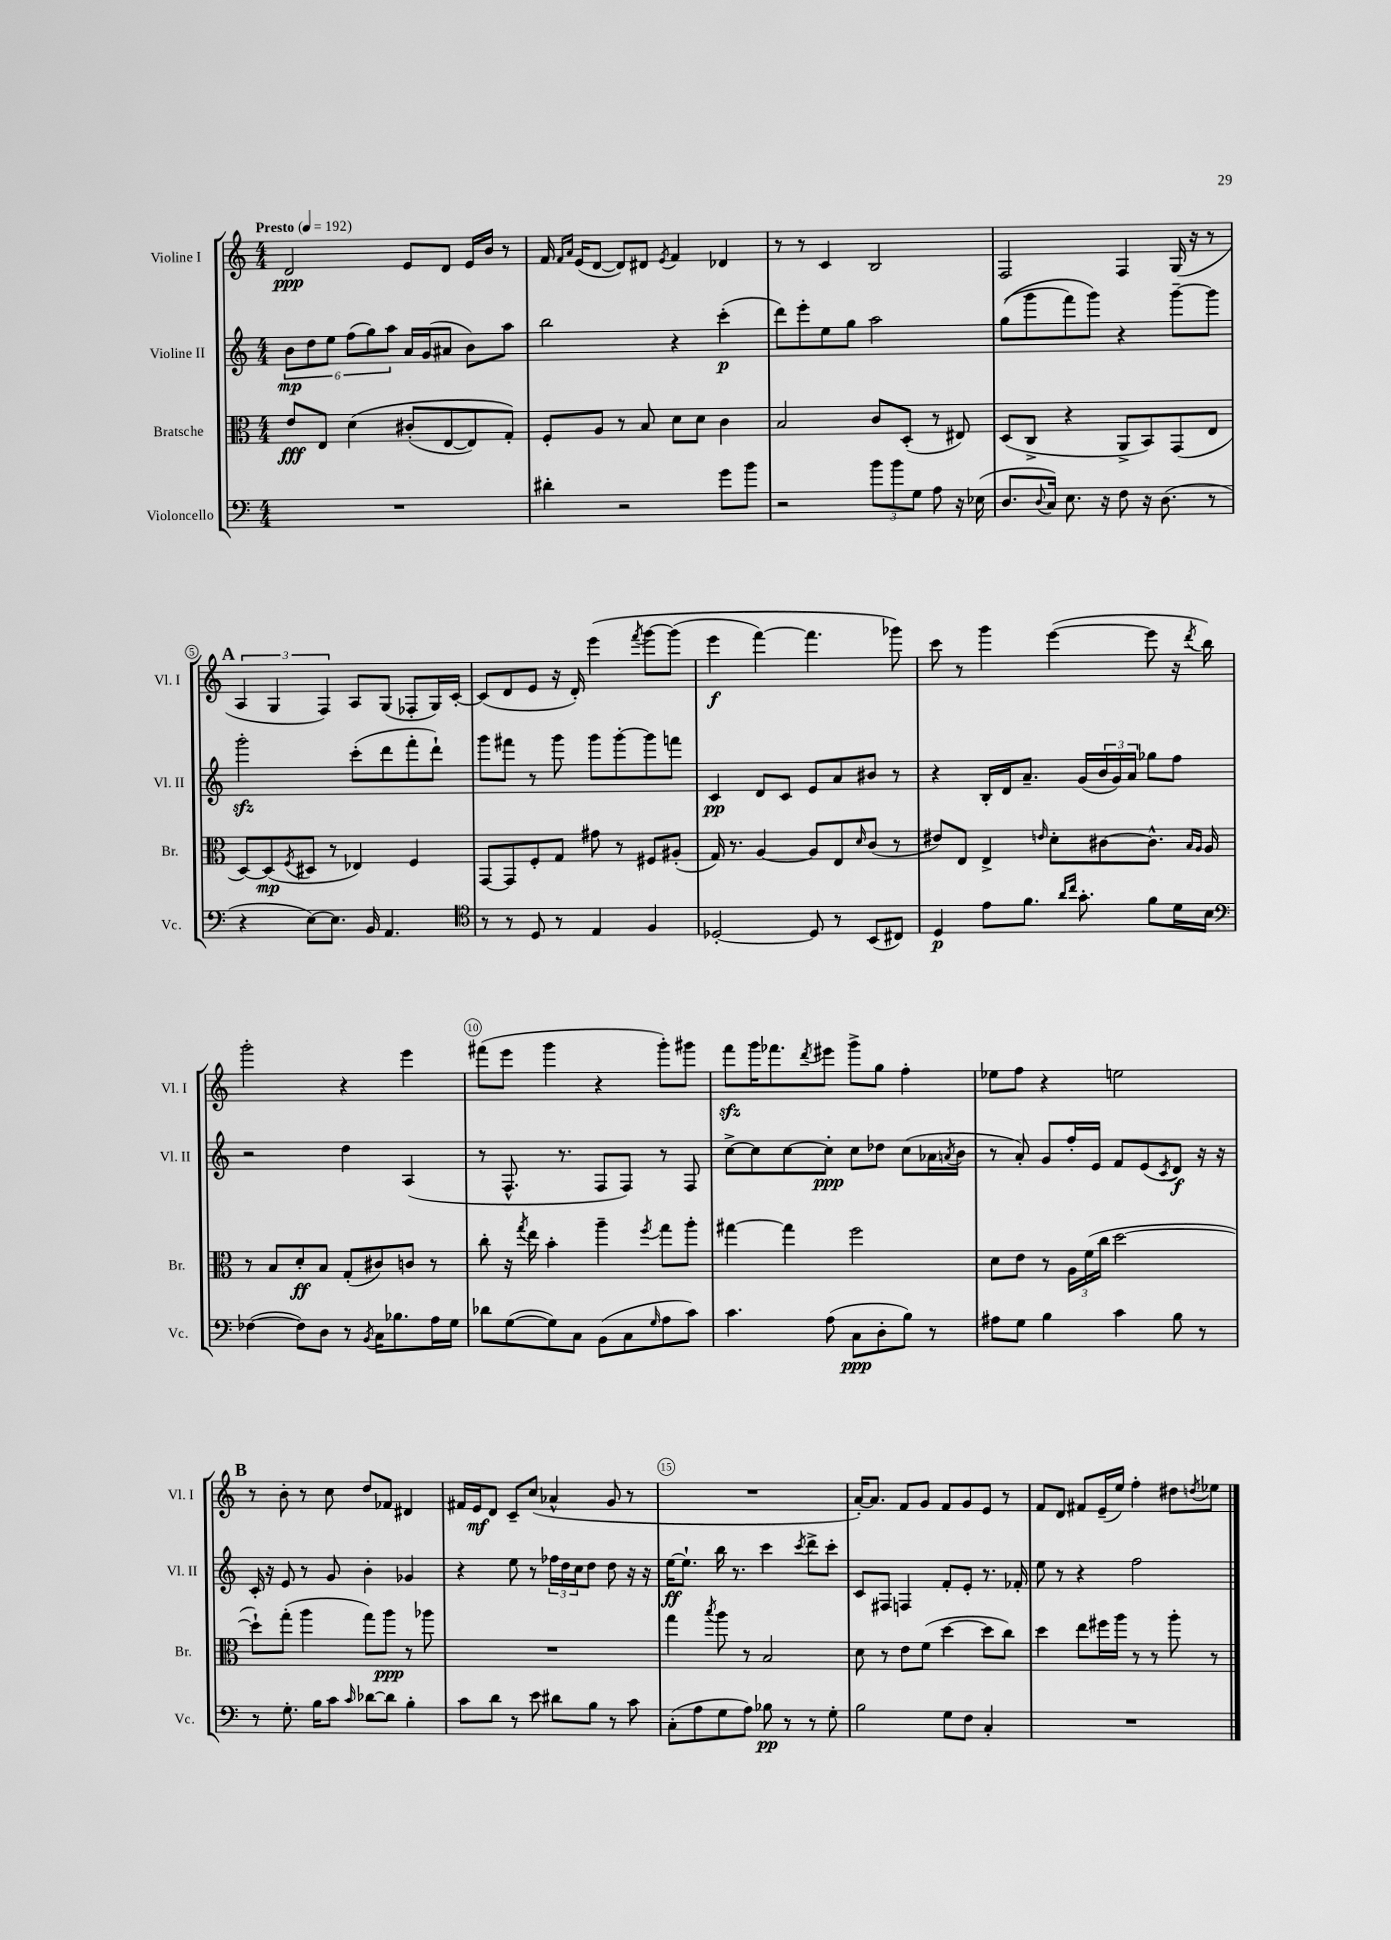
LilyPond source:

<<
\new StaffGroup <<
\new Staff = "s0" \with { instrumentName = "Violine I" shortInstrumentName = "Vl. I" } {
    \clef treble \key c \major \numericTimeSignature \time 4/4 \tempo "Presto" 4 = 192
    d'2\ppp e'8 d'8 e'16 b'16 r8 |
    f'16 \grace { f'16 a'16 } e'16( d'8~ d'8) dis'8 \acciaccatura { e'8 } f'4 des'4 |
    r8 r8 c'4 b2 |
    f2 f4 g16( r16 r8 |
    \mark \markup { \bold "A" } \tuplet 3/2 { a4 g4 f4) } a8 g8( fes8-. g16) c'16~-. |
    c'8( d'8 e'8 r16 d'16-.) e'''4\( \acciaccatura { f'''8 } g'''8~ g'''8( |
    e'''4\f f'''4~) f'''4. ges'''8\) |
    c'''8 r8 g'''4 e'''4~( e'''8 r16 \acciaccatura { d'''8 } b''16) |
    g'''2-. r4 e'''4 |
    fis'''8( e'''8 g'''4 r4 g'''8-.) gis'''8 |
    f'''8\sfz g'''16 fes'''8. \acciaccatura { d'''8 } eis'''8 g'''8-> g''8 f''4-. |
    ees''8 f''8 r4 e''2 |
    \mark \markup { \bold "B" } r8 b'8-. r8 c''8 d''8 fes'8 dis'4 |
    fis'16 e'16\mf d'8 c'8-- c''8( aes'4-^ g'8 r8 |
    R1 |
    a'16~-.) a'8. f'8 g'8 f'8 g'8 e'8 r8 |
    f'8 d'8 fis'8 e'16--( e''16) f''4-. dis''8 \acciaccatura { d''8 } ees''8 \bar "|." |
}
\new Staff = "s1" \with { instrumentName = "Violine II" shortInstrumentName = "Vl. II" } {
    \clef treble \key c \major \numericTimeSignature \time 4/4
    \tuplet 6/4 { b'8\mp d''8 e''8 f''8( g''8) a''8 } a'16 g'16( ais'8 b'8) a''8 |
    b''2 r4 c'''4-.\p( |
    d'''8) e'''8-. e''8 g''8 a''2 |
    g''8(\( g'''8 f'''8) g'''8\) r4 g'''8~-- g'''8 |
    \mark \markup { \bold "A" } g'''2-.\sfz c'''8-.( d'''8 f'''8-. d'''8-!) |
    g'''8 fis'''8 r8 g'''8 g'''8 g'''8~-. g'''8 f'''8 |
    c'4\pp d'8 c'8 e'8 a'8 bis'8 r8 |
    r4 b16-. d'16 a'8.-- g'16( \tuplet 3/2 { b'16 g'16) a'16 } ges''8 f''8 |
    r2 d''4 a4( |
    r8 f8.-^ r8. f8 f8) r8 f8 |
    c''8~-> c''8 c''8~ c''8-.\ppp c''8 des''8 c''8( aes'16 \acciaccatura { a'8 } b'16 |
    r8 a'8-.) g'8 f''16-. e'16 f'8 e'8( \acciaccatura { c'8 } d'8\f) r16 r16 |
    \mark \markup { \bold "B" } c'16-. r16 e'8 r8 g'8 b'4-. ges'4 |
    r4 e''8 r8 \tuplet 3/2 { fes''16 d''16 c''16 } d''8 d''8 r16 r16 |
    e''16~\ff e''8.-! b''16 r8. c'''4 \acciaccatura { c'''8 } d'''8-> c'''8-. |
    c'8 fis8 f4 f'8-. e'8-. r8. fes'16-. |
    e''8 r8 r4 f''2 \bar "|." |
}
\new Staff = "s2" \with { instrumentName = "Bratsche" shortInstrumentName = "Br." } {
    \clef alto \key c \major \numericTimeSignature \time 4/4
    e'8\fff e8 d'4\( cis'8-.( e8~ e8) g8-.\) |
    f8-. a8 r8 b8 d'8 d'8 c'4 |
    b2 c'8 d8-.( r8 eis8) |
    d8( c8-> r4 a,8-> b,8) g,8( e8 |
    \mark \markup { \bold "A" } d8~) d8\mp( \acciaccatura { f8 } dis8 r8 ees4) f4 |
    g,8~ g,8 f8-. g8 gis'8 r8 fis8 ais8-.( |
    g16) r8. a4~ a8 e8 \grace { d'16 } c'8( r8 |
    eis'8) e8 e4-> \grace { e'16 } d'8-. cis'8~ cis'8.-^ \grace { b16 a16 } a16 |
    r8 b8 d'8-.\ff b8 g8-.( cis'8) c'8 r8 |
    c''8-. r16 \acciaccatura { g''8 } e''16 b'4-. a''4-- \acciaccatura { f''8 } g''8 a''8-. |
    gis''4~ gis''4 f''2 |
    d'8 e'8 r8 \tuplet 3/2 { a16 f'16( c''16 } d''2~ |
    \mark \markup { \bold "B" } d''8-!) g''8-.( a''4 g''8) a''8\ppp r8 aes''8 |
    R1 |
    g''4 \acciaccatura { b''8 } a''8 r8 b2 |
    d'8 r8 e'8 f'8( d''4~ d''8 c''8) |
    d''4 e''8 fis''16 a''16 r8 r8 a''8-. r8 \bar "|." |
}
\new Staff = "s3" \with { instrumentName = "Violoncello" shortInstrumentName = "Vc." } {
    \clef bass \key c \major \numericTimeSignature \time 4/4
    R1 |
    dis'4-. r2 g'8 b'8 |
    r2 \tuplet 3/2 { b'8 b'8 g8 } a8 r16 ees16( |
    d8. \appoggiatura { d8 } c16) e8. r16 f8 r16 d8.( r8 |
    \mark \markup { \bold "A" } r4 e8~) e8. b,16 a,4. |
    \clef tenor r8 r8 d8 r8 e4 f4 |
    des2~-. des8 r8 b,8( cis8) |
    d4\p e'8 f'8. \grace { a'16 c''16 } g'8.-. f'8 d'16 b16 |
    \clef bass fes4~( fes8) d8 r8 \acciaccatura { b,8 } c16 bes8. a16 g16 |
    des'8 g8~( g8) c8 b,8( c8 \grace { g16 } a8 c'8) |
    c'4. a8( c8\ppp d8-. b8) r8 |
    ais8 g8 b4 c'4 b8 r8 |
    \mark \markup { \bold "B" } r8 g8.-. b16 c'8 \grace { c'16 } des'8~ des'8 b4-. |
    c'8 d'8 r8 e'8 dis'8 b8 r8 c'8 |
    c8-.( a8 g8 a8) bes8\pp r8 r8 g8-. |
    b2 g8 f8 c4-. |
    R1 \bar "|." |
}
>>
>>
\layout { \context { \Score \override BarNumber.break-visibility = ##(#f #t #t) barNumberVisibility = #(every-nth-bar-number-visible 5) \override BarNumber.stencil = #(make-stencil-circler 0.1 0.3 ly:text-interface::print) } }
